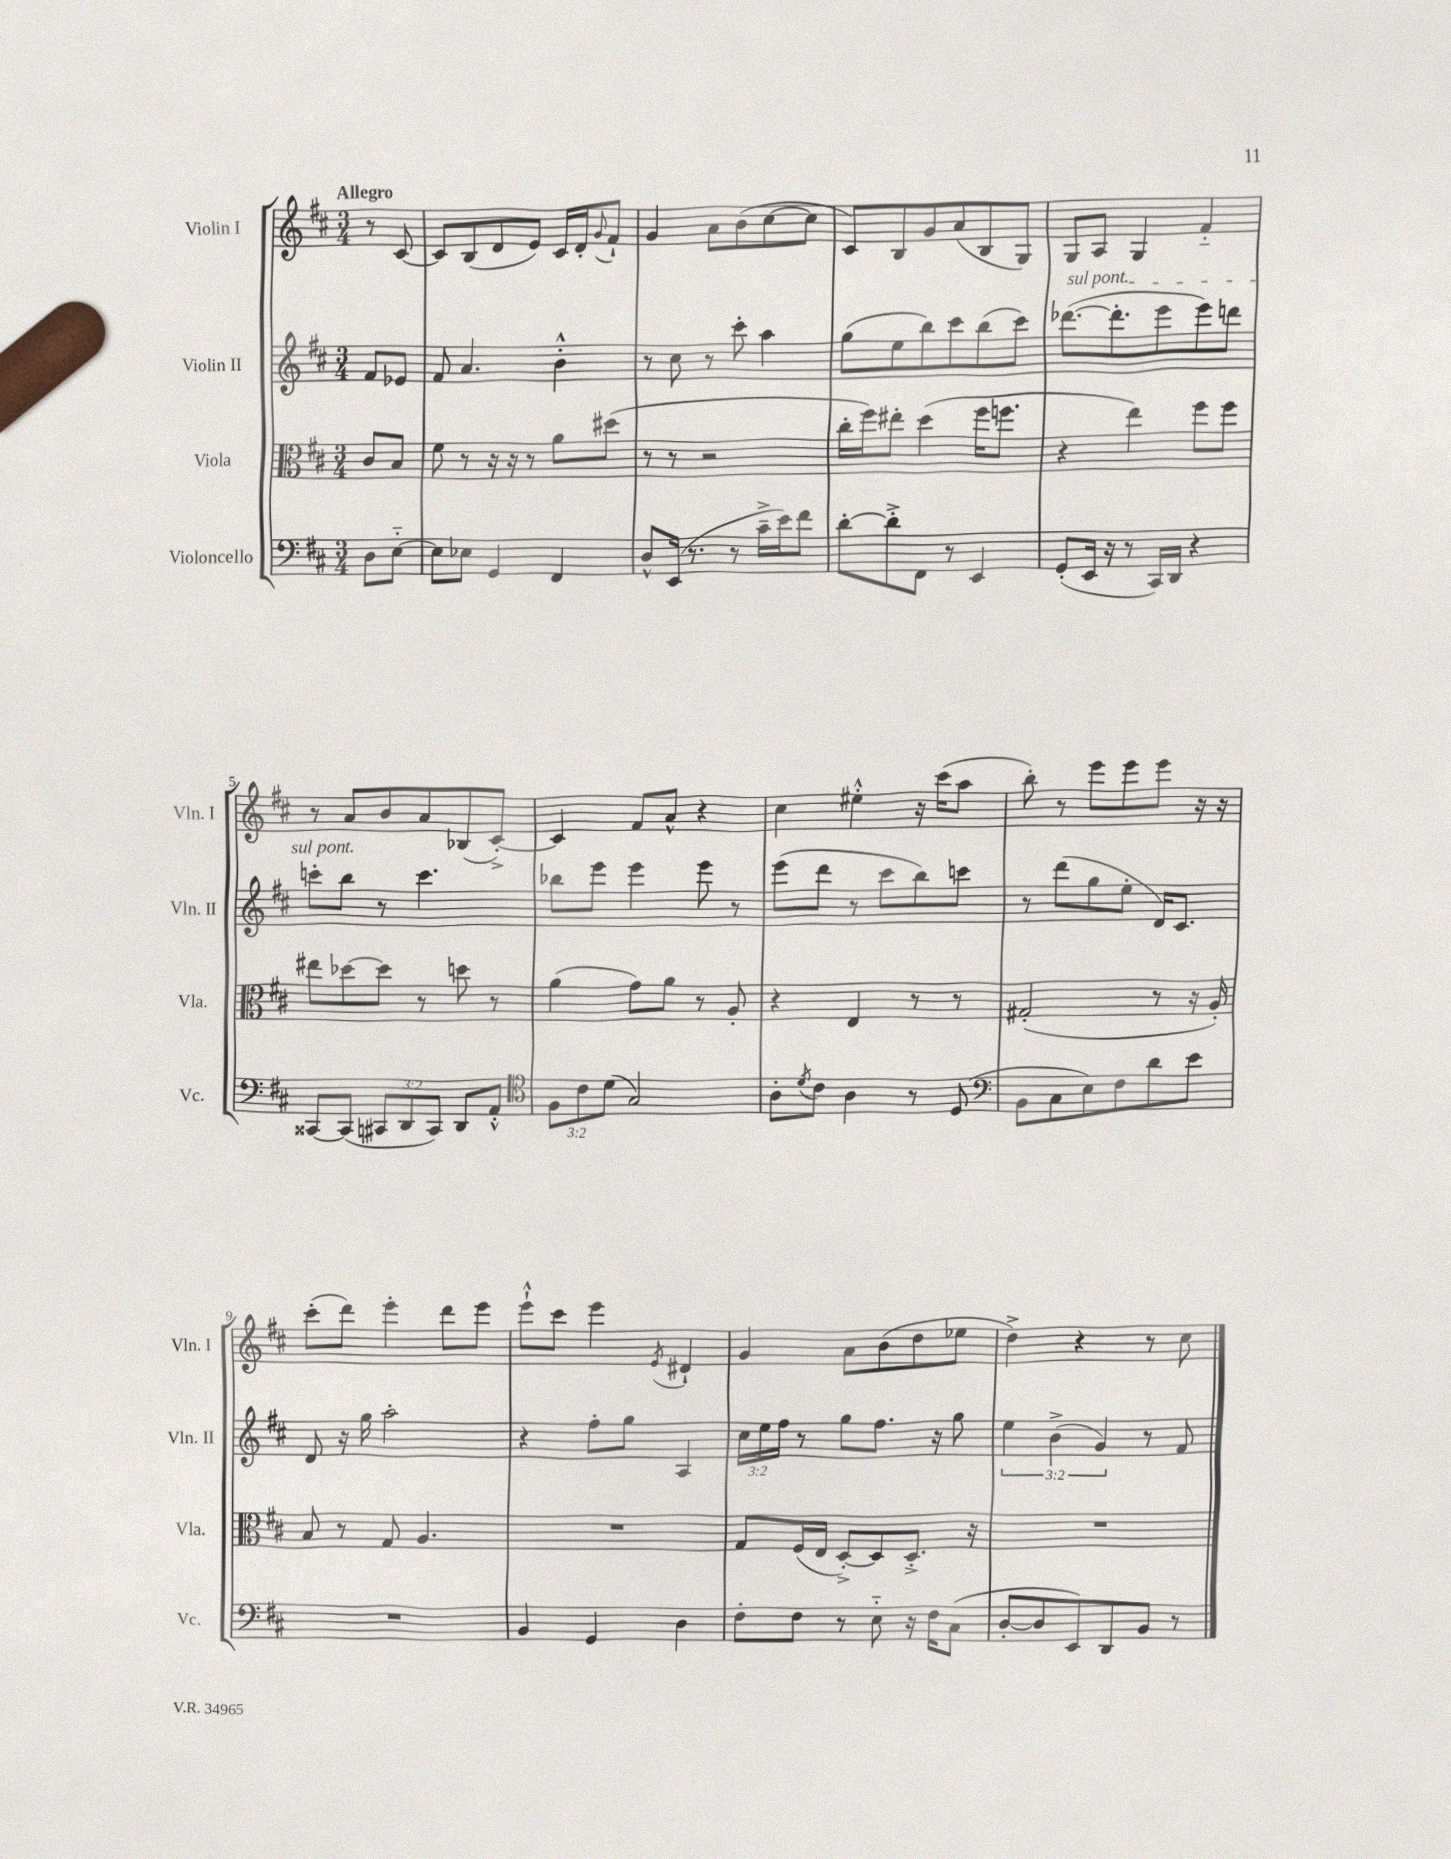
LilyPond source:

<<
\new StaffGroup <<
\new Staff = "s0" \with { instrumentName = "Violin I" shortInstrumentName = "Vln. I" } {
    \clef treble \key d \major \numericTimeSignature \time 3/4 \partial 4 \tempo "Allegro"
    r8 cis'8~ |
    cis'8 b8( d'8 e'8) cis'16 d'16-. \appoggiatura { g'8 } fis'8-! |
    g'4 a'8 b'8( cis''8~ cis''8 |
    cis'8) b8 g'8 a'8( b8 g8) |
    g8 a8 g4 fis'4-_ |
    r8 a'8 b'8 a'8 bes8( cis'8~-.->) |
    cis'4 fis'8 a'8-^ r4 |
    cis''4 eis''4-.-^ r16 cis'''16( a''8 |
    b''8-.) r8 e'''8 e'''8 e'''8 r16 r16 |
    cis'''8-.( d'''8) e'''4-. d'''8 e'''8 |
    e'''8-!-^ cis'''8 e'''4 \acciaccatura { e'8 } dis'4-! |
    g'4 a'8 b'8( d''8 ees''8 |
    d''4->) r4 r8 cis''8 \bar "|." |
}
\new Staff = "s1" \with { instrumentName = "Violin II" shortInstrumentName = "Vln. II" } {
    \clef treble \key d \major \numericTimeSignature \time 3/4 \override Staff.TupletNumber.text = #tuplet-number::calc-fraction-text \partial 4
    fis'8 ees'8 |
    fis'8 a'4. b'4-.-^ |
    r8 cis''8 r8 cis'''8-. a''4 |
    g''8( e''8 b''8) cis'''8 b''8( cis'''8) |
    \once \override TextSpanner.bound-details.left.text = \markup { \italic "sul pont." } des'''8.~\startTextSpan( des'''8.-. e'''8 e'''8) d'''8 |
    c'''8-. b''8\stopTextSpan r8 c'''4. |
    bes''8 e'''8 e'''4 e'''8 r8 |
    e'''8( d'''8 r8 cis'''8 b''8) c'''8 |
    r8 d'''8( g''8 e''8-. d'16) cis'8. |
    d'8 r16 g''16 a''2-. |
    r4 fis''8-. g''8 a4 |
    \tuplet 3/2 { cis''16 e''16 fis''16 } r8 g''8 fis''8. r16 g''8 |
    \tuplet 3/2 { e''4 b'4->( g'4) } r8 fis'8 \bar "|." |
}
\new Staff = "s2" \with { instrumentName = "Viola" shortInstrumentName = "Vla." } {
    \clef alto \key d \major \numericTimeSignature \time 3/4 \partial 4
    cis'8 b8 |
    fis'8 r8 r16 r16 r8 a'8 dis''8( |
    r8 r8 r2 |
    cis''16-. fis''16) eis''8-. d''4( fis''16 f''8. |
    r4 e''4) fis''8 fis''8 |
    eis''8 des''8~ des''8 r8 d''8 r8 |
    a'4( g'8) a'8 r8 a8-. |
    r4 e4 r8 r8 |
    gis2-.( r8 r16 a16-.) |
    b8 r8 g8 a4. |
    R2. |
    g8 fis16( e16 d8~-.->) d8 d8.-.-> r16 |
    R2. \bar "|." |
}
\new Staff = "s3" \with { instrumentName = "Violoncello" shortInstrumentName = "Vc." } {
    \clef bass \key d \major \numericTimeSignature \time 3/4 \override Staff.TupletNumber.text = #tuplet-number::calc-fraction-text \partial 4
    d8 e8~-_ |
    e8 ees8 g,4 fis,4 |
    d8-^ e,16( r8. r8 cis'16---> e'16) fis'8 |
    d'8~-. d'8-.-> fis,8 r8 e,4 |
    g,8-.( e,16 r16 r8 cis,16) d,16 r4 |
    cisis,8~ cisis,8( \tuplet 3/2 { cis,8 d,8 cis,8) } d,8 a,8-.-^ |
    \clef tenor \tuplet 3/2 { fis8 cis'8 d'8( } g2) |
    a8-. \acciaccatura { d'8 } cis'8 a4 r8 d8( |
    \clef bass b,8 cis8 e8) fis8 d'8 e'8 |
    R2. |
    b,4 g,4 d4 |
    fis8-. fis8 r8 e8-_ r16 fis16 cis8( |
    d8~-. d8 e,8) d,8 b,8 r8 \bar "|." |
}
>>
>>
